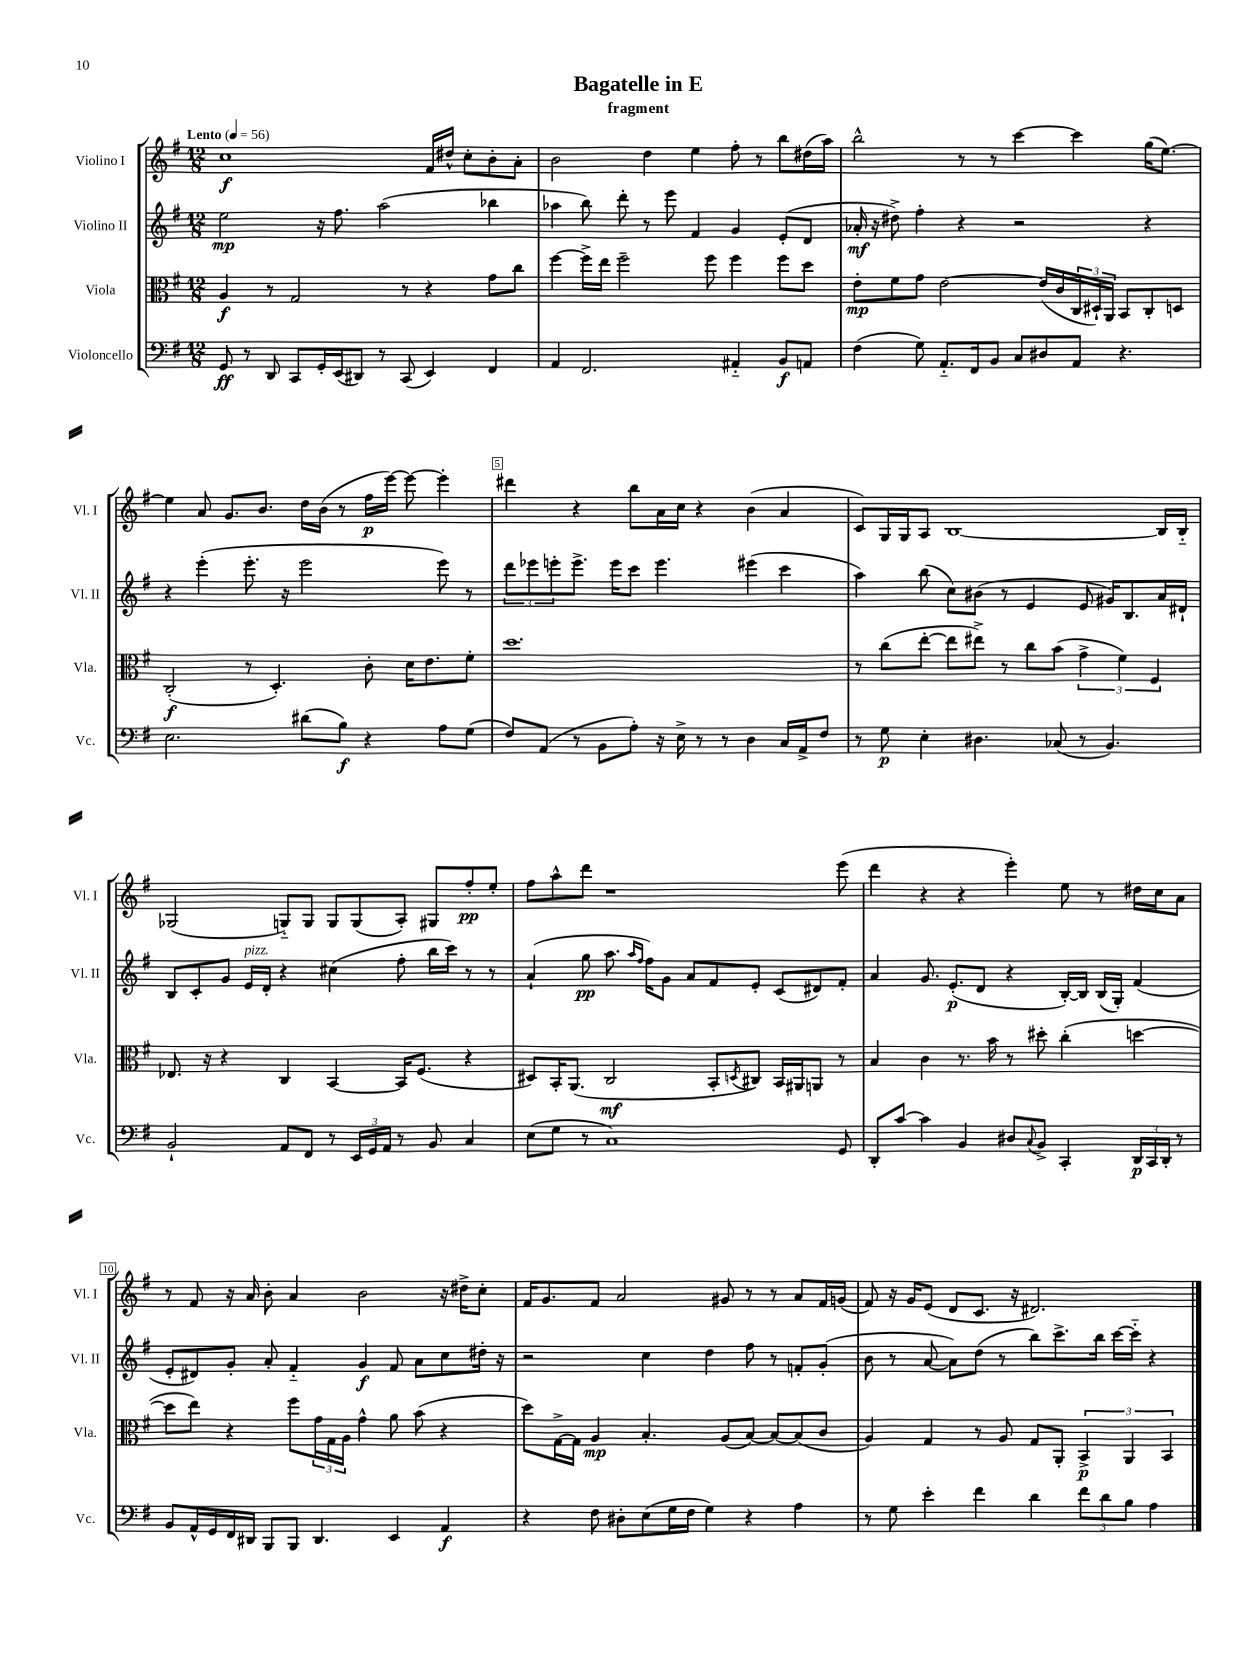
\header { title = "Bagatelle in E" subtitle = "fragment" }
<<
\new StaffGroup <<
\new Staff = "s0" \with { instrumentName = "Violino I" shortInstrumentName = "Vl. I" } {
    \clef treble \key g \major \numericTimeSignature \time 12/8 \tempo "Lento" 4 = 56
    c''1\f fis'16 dis''16-^ c''8-. b'8-. a'8-. |
    b'2 d''4 e''4 fis''8-. r8 b''8 dis''16( a''16) |
    b''2-^ r8 r8 c'''4~ c'''4 g''16( e''8.~) |
    e''4 a'8 g'8. b'8. d''16 b'16( r8 fis''16\p e'''16~) e'''8~ e'''4-. |
    dis'''4 r4 b''8 a'16 c''16 r4 b'4( a'4 |
    c'8) g16 g16 a8 b1~ b16 b16-_ |
    ges2( g8-_) g8 g8 g8( a8-.) gis8 fis''8-.\pp e''8-. |
    fis''8 a''8-^ d'''8 r1 e'''8( |
    d'''4 r4 r4 e'''4-.) e''8 r8 dis''16 c''16 a'8 |
    r8 fis'8 r16 a'16 b'8-. a'4 b'2 r16 dis''16-> c''8-. |
    fis'16 g'8. fis'8 a'2 gis'8 r8 r8 a'8 fis'16 g'16( |
    fis'8) r16 g'16 e'8( d'8 c'8. r16 dis'2.) \bar "|." |
}
\new Staff = "s1" \with { instrumentName = "Violino II" shortInstrumentName = "Vl. II" } {
    \clef treble \key g \major \numericTimeSignature \time 12/8
    e''2\mp r16 fis''8. a''2( bes''4 |
    aes''4 b''8) d'''8-. r8 e'''8 fis'4 g'4 e'8-.( d'8 |
    aes'16-.\mf r16 dis''8->) fis''4-. r4 r2 r4 |
    r4 e'''4-.( e'''8.-. r16 e'''2 e'''8) r8 |
    \tuplet 3/2 { d'''8 ees'''8 e'''8-. } e'''8.-> e'''16 c'''8 e'''4. eis'''4( c'''4 |
    a''4) b''8( c''8) bis'8( r8 e'4 e'8 gis'16) b8. a'16 dis'16-! |
    b8 c'8-. g'8 e'16^\markup { \italic "pizz." } d'16-. r4 cis''4( fis''8-. b''16 c'''16) r8 r8 |
    a'4-!( g''8\pp a''8. \grace { a''16 fis''16 } fis''16) g'8 a'8 fis'8 e'8-. c'8( dis'8) fis'8-. |
    a'4 g'8. e'8.-.\p( d'8 r4 b16~-.) b16 b16( g16-.) fis'4( |
    e'8-. dis'8) g'8-. a'8-. fis'4-_ g'4\f fis'8 a'8 c''8 dis''16-. r16 |
    r2 c''4 d''4 fis''8 r8 f'8-. g'8-.( |
    b'8 r8 a'8~ a'8) d''8( r8 b''8) c'''8.-> b''16 c'''16~ c'''16-_ r4 \bar "|." |
}
\new Staff = "s2" \with { instrumentName = "Viola" shortInstrumentName = "Vla." } {
    \clef alto \key g \major \numericTimeSignature \time 12/8
    a4\f r8 g2 r8 r4 g'8 c''8 |
    fis''4~ fis''16-> e''16 fis''2-- fis''8 fis''4 fis''8 d''8 |
    e'8-.\mp fis'8 g'8 e'2~ e'16( c'16 \tuplet 3/2 { c16 dis16-!) a,16 } b,8 c8-. d8 |
    c2-.\f( r8 d4.-.) c'8-. d'16 e'8. fis'8-. |
    d''1. |
    r8 c''8( e''8~-. e''8 eis''8->) r8 c''8 b'8( \tuplet 3/2 { g'4-> fis'4) fis4 } |
    ees8. r16 r4 c4 b,4~ b,16 fis8.( r4 |
    dis8) b,16-. a,8.( c2\mf b,8-. \acciaccatura { d8 } cis8) b,16 ais,16 a,8 r8 |
    b4 c'4 r8. b'16 r8 dis''8-. c''4-.( d''4~ |
    d''8 e''8) r4 fis''8 \tuplet 3/2 { g'16 g16 a16 } g'4-^ a'8 b'8( r4 |
    d''8) g16~-> g16 a4\mp b4.-. a8( b8~) b8~ b8( c'8 |
    a4) g4 r8 a8 g8 a,8-. \tuplet 3/2 { b,4->\p a,4 b,4 } \bar "|." |
}
\new Staff = "s3" \with { instrumentName = "Violoncello" shortInstrumentName = "Vc." } {
    \clef bass \key g \major \numericTimeSignature \time 12/8
    g,8\ff r8 d,8 c,8 g,16-. e,16( dis,8) r8 c,8( e,4) fis,4 |
    a,4 fis,2. ais,4-_ b,8\f a,8 |
    fis4( g8) a,8.-_ fis,16 b,8 c8 dis8 a,8 r4. |
    e2. dis'8( b8\f) r4 a8 g8( |
    fis8) a,8( r8 b,8 a8-.) r16 e16-> r8 r8 d4 c16 a,16-> fis8 |
    r8 g8\p e4-. dis4. ces8( r8 b,4.) |
    b,2-! a,8 fis,8 r8 \tuplet 3/2 { e,16 g,16 a,16 } r8 b,8 c4 |
    e8( g8 r8 c1) g,8 |
    d,8-. c'8~ c'4 b,4 dis8 \appoggiatura { c8 } b,8-> c,4-. \tuplet 3/2 { d,16\p c,16 d,16-. } r8 |
    b,8 a,16-^ g,16 fis,16 dis,16 b,,8 b,,8 dis,4. e,4 a,4\f |
    r4 fis8 dis8-. e8( g16 fis16 g4) r4 a4 |
    r8 g8 e'4-. fis'4 d'4 \tuplet 3/2 { fis'8 d'8 b8 } a4 \bar "|." |
}
>>
>>
\layout { \context { \Score \override BarNumber.break-visibility = ##(#f #t #t) barNumberVisibility = #(every-nth-bar-number-visible 5) \override BarNumber.stencil = #(make-stencil-boxer 0.1 0.3 ly:text-interface::print) } }
